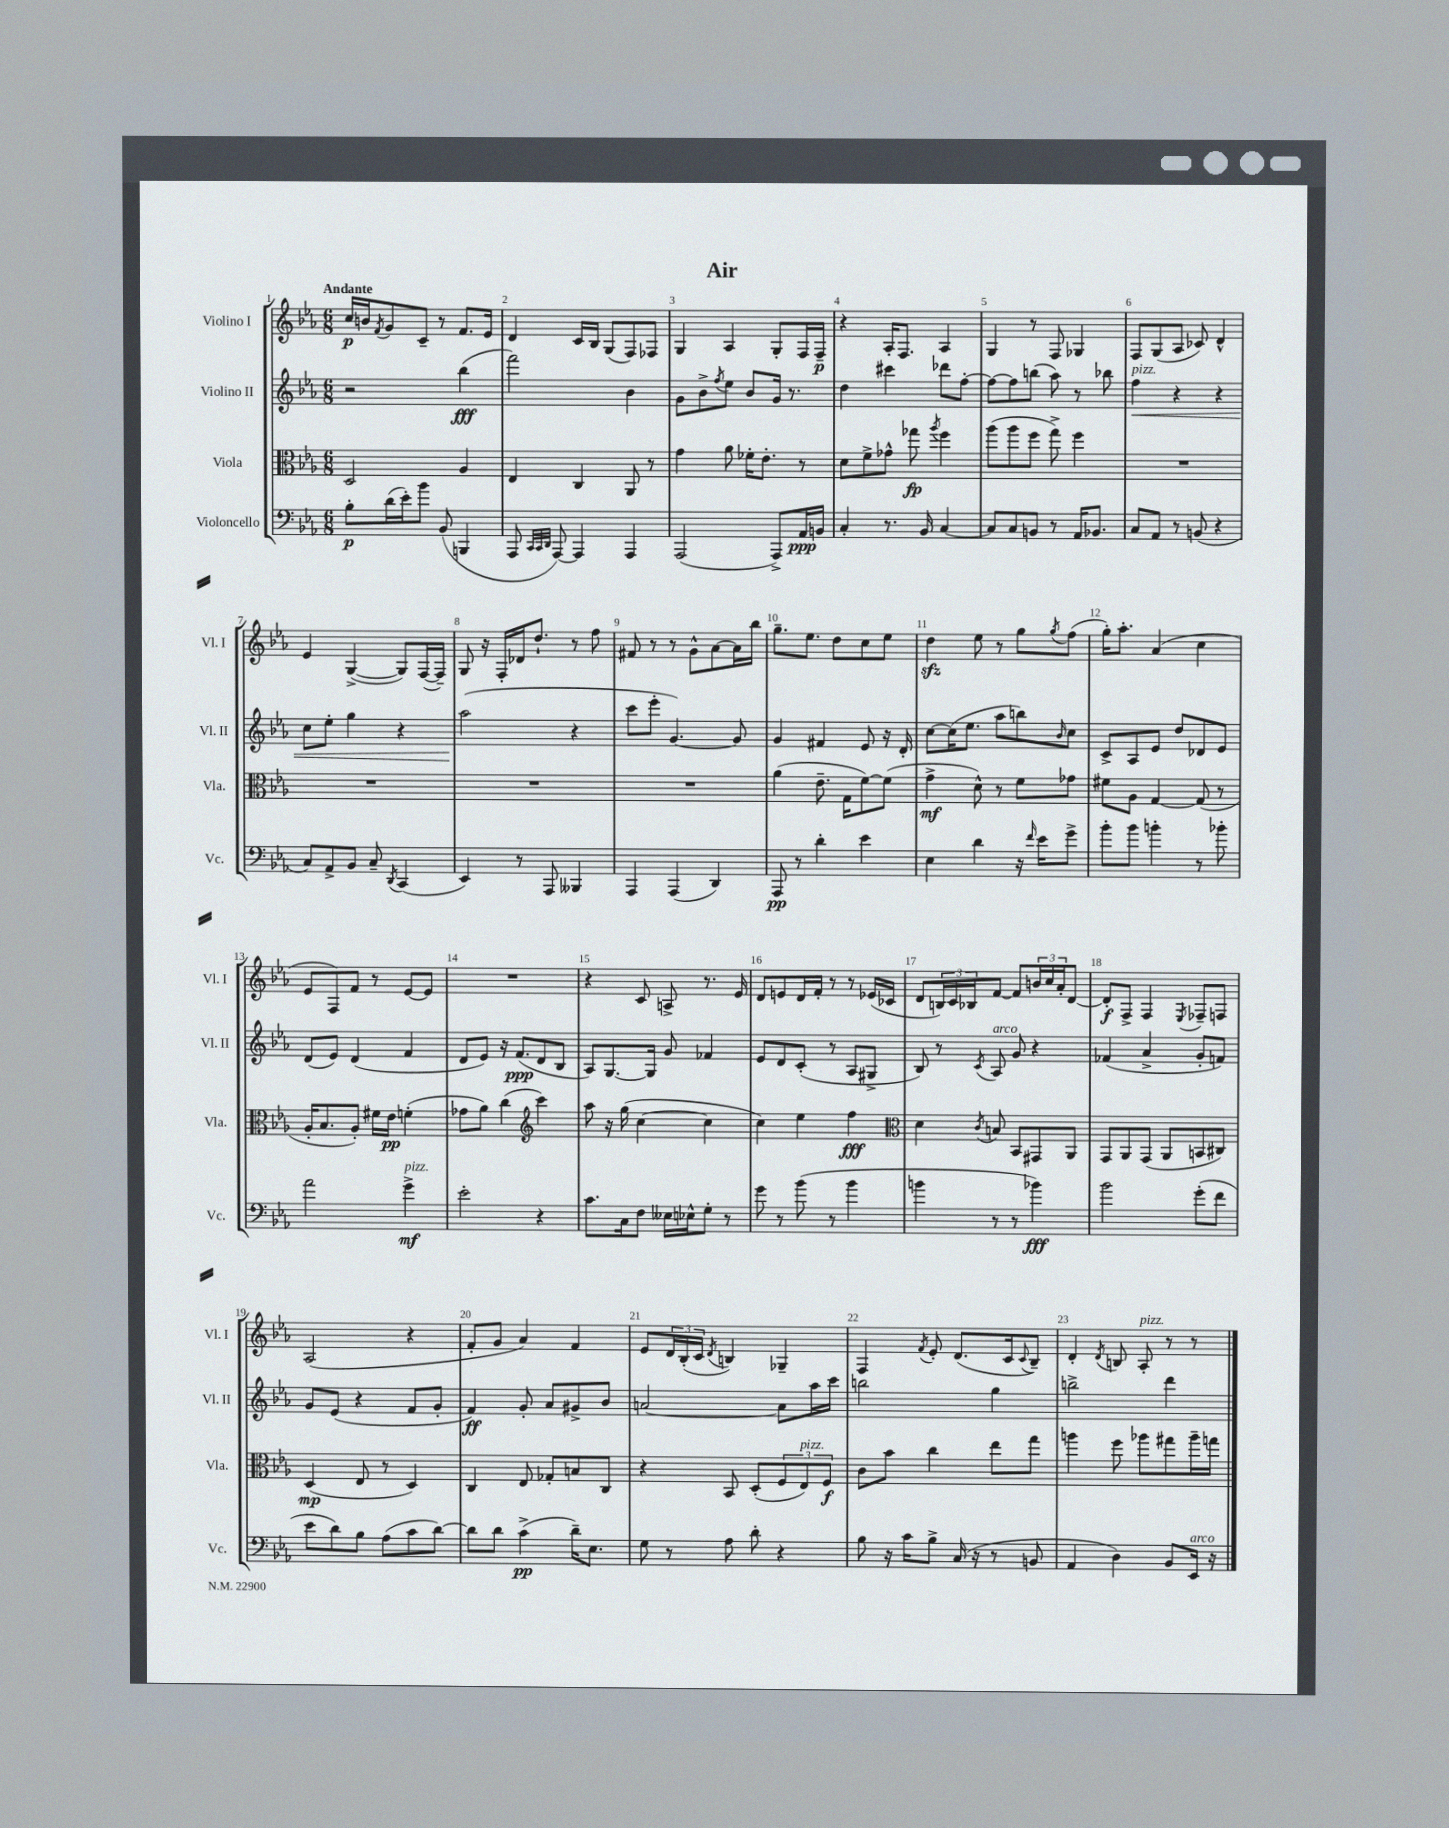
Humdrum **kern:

**kern	**kern	**kern	**kern
*staff4	*staff3	*staff2	*staff1
*clefF4	*clefC3	*clefG2	*clefG2
*k[b-e-a-]	*k[b-e-a-]	*k[b-e-a-]	*k[b-e-a-]
*M6/8	*M6/8	*M6/8	*M6/8
8B-'	2D	2r	16cc
.	.	.	16b
.	.	.	8qf
(16d	.	.	8g
16e-')	.	.	.
8b-	.	.	8c~
(8BB-	.	.	8r
4BBB	4A-	(4bb-	8.f
.	.	.	16e-
=	=	=	=
8AAA-	4E-	2fff)	4d
32qqCC	.	.	.
32qqCC	.	.	.
32qqDD	.	.	.
[8AAA-)	.	.	.
4AAA-]	4C	.	16c
.	.	.	16B-
.	.	.	(8G
4AAA-	8AA-	4b-	8F)
.	8r	.	8F-
=	=	=	=
(2AAA-	4g	8g	4G
.	.	8b-^	.
.	.	8qff	.
.	8a-	8ee-	4A-
.	16f-'	8b-	.
.	8.e-'	.	.
8AAA-^)	.	16g	8G'
.	.	8.r	.
16AA-	8r	.	16F
16BB	.	.	16F~
=	=	=	=
4C'	8d	4dd	4r
.	8f^	.	.
8.r	8g-^^	4ccc#	16A-'
.	.	.	8.F
.	8gg-	.	.
16BB-	.	.	.
.	8qaa-	.	.
[4C	4ff	8ddd-	4A-
.	.	[8ff'	.
=	=	=	=
8C]	(8aa-	8ff_	4G
8C	8aa-	8ff]	.
8BB	8ff	(8bb	8r
8r	8gg^)	8aa-)	8F
16AA-	4ff	8r	4G-
8.BB-	.	.	.
.	.	8bb-	.
=	=	=	=
8C	2.r	4ff	8F
8AA-	.	.	(8G
8r	.	4r	8A-
(8BB	.	.	8c-)
4r	.	4r	4d^^
=	=	=	=
8C)	2.r	8cc	4e-
8AA-^	.	8ee-'	.
8BB-	.	4gg	([4G^
8C~	.	.	.
8qDD	.	.	.
(4CC	.	4r	8G])
.	.	.	([16F
.	.	.	16F~])
=	=	=	=
4EE-)	2.r	(2aa-	8G
.	.	.	16r
.	.	.	16F'
8r	.	.	16d-
.	.	.	8.dd`
8AAA-	.	.	.
4BBB--	.	4r	8r
.	.	.	8ff
=	=	=	=
4AAA-	2.r	8ccc	8f#
.	.	8eee-'	8r
(4AAA-	.	[4.g)	8r
.	.	.	8g^^
4DD)	.	.	[8a-
.	.	8g]	16a-]
.	.	.	16bb-
=	=	=	=
8AAA-	(4a-	4g	8.gg~
8r	.	.	.
.	.	.	8.ee-
4d'	8.e-~	4f#	.
.	.	.	8dd
.	16G	.	.
4e-	[8f)	8e-	8cc
.	(8f]	16r	8ee-
.	.	16d'	.
=	=	=	=
4E-	4g^	[8cc	4dd
.	.	(16cc]	.
.	.	8.ee-	.
4d	8d^^)	.	8ee-
.	8r	8aa-	8r
16r	8f	8bb)	8gg
16qqf	.	.	.
16e-	.	.	.
.	.	16qqb-	8qgg
8g^	8g-	8cc	(8ff
=	=	=	=
8b-'	8f#	8c^	16gg')
.	.	.	8.aa-'
8b-	8A-	8A-	.
4b'	[4G	8e-	(4a-
.	.	8dd	.
8r	(8G]	8d-	4cc
8b-'	8r	8e-	.
=	=	=	=
2a-	16A-'	(8d	8e-
.	8.B-	.	.
.	.	8e-)	8F)
.	8A-')	(4d	8f
.	16f#	.	8r
.	16e-	.	.
4g^	(4f'	4f	[8e-
.	.	.	8e-]
=	=	=	=
2e-'	8g-	8d	2.r
.	8a-)	8e-)	.
.	(4cc	16r	.
.	.	(8.f	.
*	*clefG2	*	*
4r	4ccc)	8d	.
.	.	8B-	.
=	=	=	=
8.c	8aa-	8A-)	4r
.	16r	[8.G	.
16C	(16gg	.	.
8F	[4cc	.	8c
.	.	16G]	.
16E--	.	8g	8A^
16E-^^	.	.	.
8G'	4cc]	4f-	8.r
8r	.	.	.
.	.	.	16e-
=	=	=	=
8g	4cc)	8e-	8d
8r	.	8d	8e
(8b-	4ee-	(8c'	16d
.	.	.	16f'
8r	.	8r	8r
4b-	4ff	8A-	8r
.	.	8G#^	(16e-
.	.	.	16c-
=	=	=	=
*	*clefC3	*	*
4b	4d	8B-)	8d
.	.	8r	24B)
.	.	.	24c
.	.	.	24B-
.	8qc	8qc	.
8r	8B	8A-	[8f
8r	8BB-	8g	8f]
4b-)	8GG#	4r	24b
.	.	.	24cc
.	.	.	24a-'
.	8AA-	.	[8d
=	=	=	=
2b-	8GG	(4f-	8d']
.	8AA-	.	8F^
.	(8GG	4a-^	4F
.	8AA-	.	.
.	.	.	8qE-
(8g'	8BB	8g'	8F-~
8f	8C#)	8f)	8F
=	=	=	=
8e-	(4D	8g	(2A-
8d)	.	(8e-	.
8B-	8E-	4r	.
(8A-	8r	.	.
8c	4D)	8f	4r
[8d)	.	8g'	.
=	=	=	=
8d]	4C	4f)	8f'
8d	.	.	8g
(4c^	8E-	8g'	4a-)
.	8G-'	8a-	.
16d~)	8B	8g#^	4f
8.E-	.	.	.
.	8C	8b-	.
=	=	=	=
8G	4r	[2a	8e-
8r	.	.	24d
.	.	.	(24B-'
.	.	.	24c
.	.	.	8qd
8A-	8BB-	.	4B)
8d'	(8D'	.	.
4r	12F	8a]	4G-~
.	12E-)	.	.
.	.	16aa-	.
.	12F	.	.
.	.	16ccc	.
=	=	=	=
8B-	8c	2bb	4F
16r	8b-	.	.
16c	.	.	.
.	.	.	8qf
8B-^	4cc	.	8e-'
(16C	.	.	(8.d
16r	.	.	.
8r	8ee-	4gg	.
.	.	.	16c
.	.	.	8qqc
8BB	8gg	.	8B-~)
=	=	=	=
4AA-	4aa	2bb^	4d'
.	.	.	8qd
4D)	8ff	.	8B
.	8aa-	.	8A-'
8BB-	8gg#	4ddd	8r
16EE-	16aa-~	.	8r
16r	16gg	.	.
==	==	==	==
*-	*-	*-	*-
